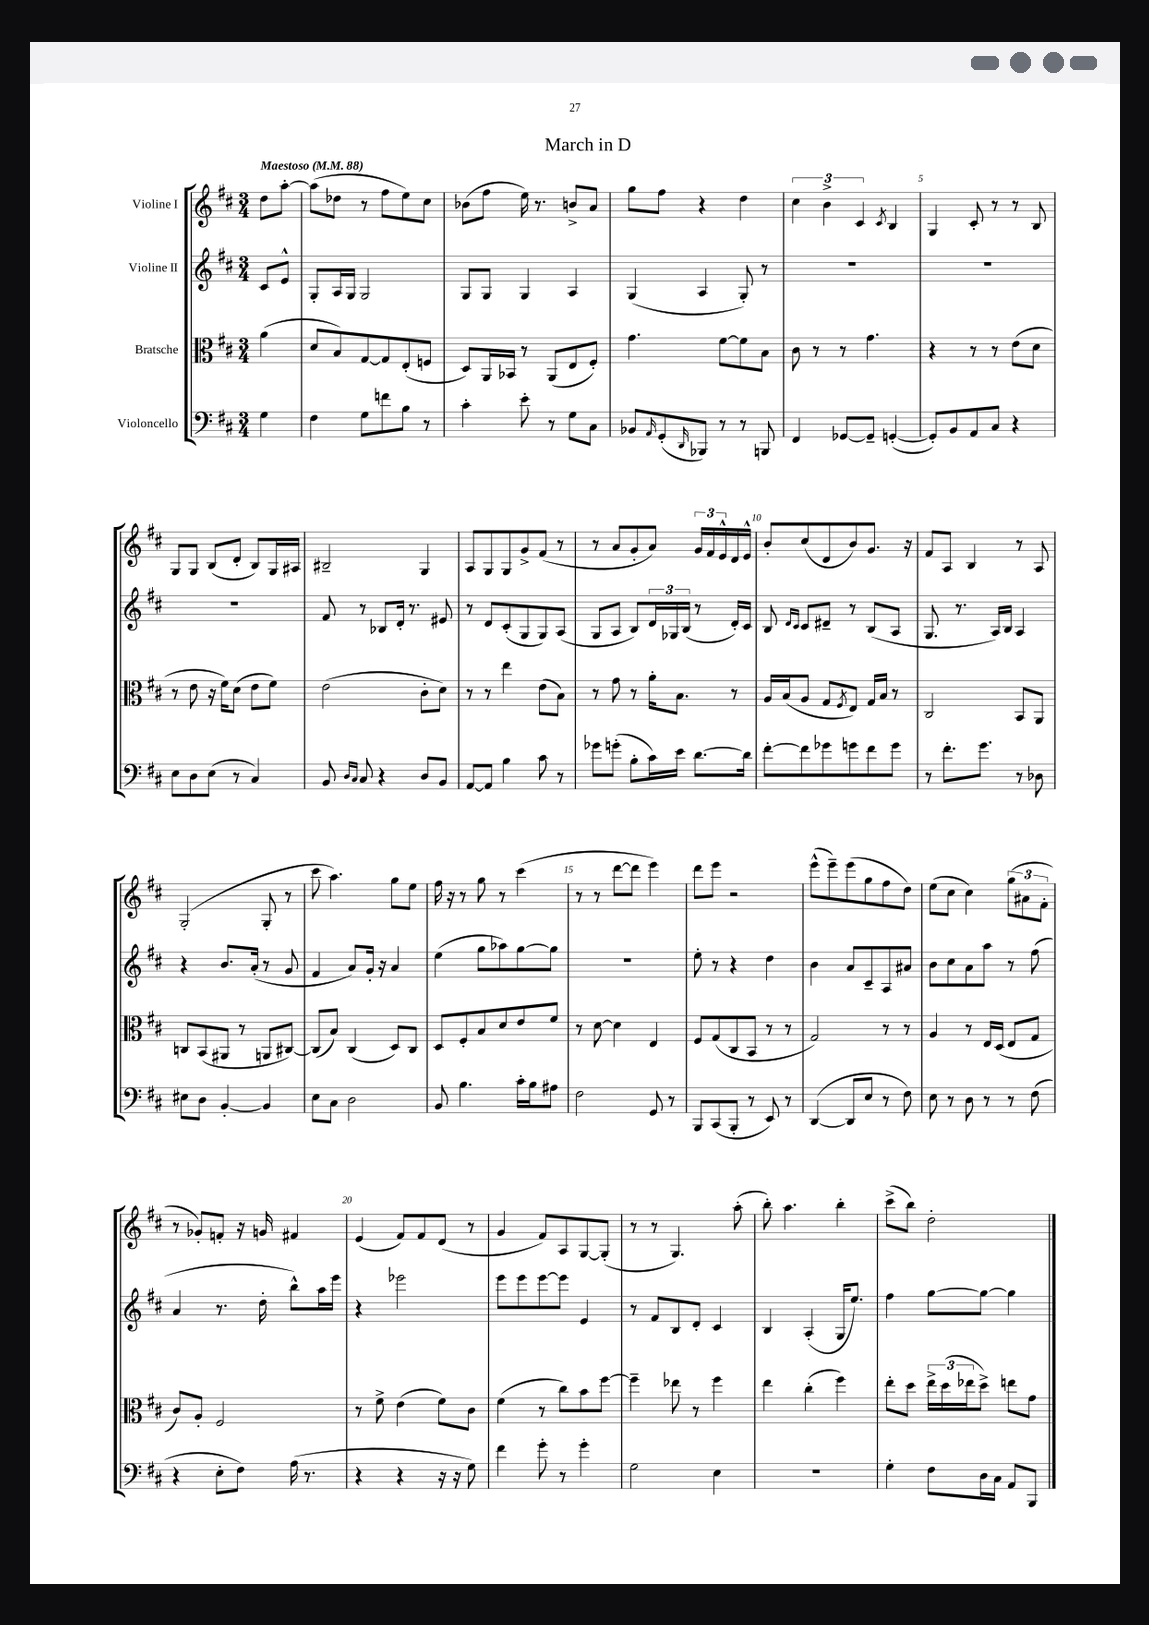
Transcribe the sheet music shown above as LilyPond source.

\header { title = "March in D" }
<<
\new StaffGroup <<
\new Staff = "s0" \with { instrumentName = "Violine I" } {
    \clef treble \key d \major \numericTimeSignature \time 3/4 \partial 4 \tempo "Maestoso" 4 = 88
    d''8 a''8~-. |
    a''8( des''8 r8 fis''8 e''8) cis''8 |
    bes'8( fis''8 e''16) r8. b'8-> a'8 |
    g''8 fis''8 r4 d''4 |
    \tuplet 3/2 { cis''4 b'4-> cis'4 } \acciaccatura { cis'8 } b4 |
    g4 cis'8-. r8 r8 b8 |
    g8 g8 b8( d'8-. b8) g16 ais16 |
    bis2-- g4 |
    a8 g8 g8 g'8-> fis'8( r8 |
    r8 a'8 g'8-. a'8) \tuplet 3/2 { g'16 fis'16 e'16-^ } d'16 e'16-^ |
    b'8-. cis''8( d'8 b'8) g'8. r16 |
    fis'8 a8 b4 r8 a8 |
    g2-.( g8-. r8 |
    cis'''8 a''4.) g''8 e''8 |
    fis''16 r16 r8 g''8 r8 cis'''4( |
    r8 r8 d'''8~ d'''8 e'''4) |
    d'''8 e'''8 r2 |
    e'''8-^( e'''8--) e'''8( g''8 fis''8 d''8) |
    e''8( cis''8 cis''4) \tuplet 3/2 { g''8( ais'8 fis'8-. } |
    r8 ges'8-.) f'8-. r16 g'16 fis'4 |
    e'4( fis'8) fis'8 d'8( r8 |
    g'4 fis'8) a8 g8~ g8-.( |
    r8 r8 g4.) a''8-.( |
    b''8-.) a''4. b''4-. |
    cis'''8->( b''8) d''2-. \bar "|." |
}
\new Staff = "s1" \with { instrumentName = "Violine II" } {
    \clef treble \key d \major \numericTimeSignature \time 3/4 \partial 4
    cis'8 e'8-^ |
    g8-. a16 g16 g2 |
    g8 g8 g4 a4 |
    g4( a4 g8-.) r8 |
    R2. |
    R2. |
    R2. |
    fis'8 r8 bes8 d'16-. r8. eis'8 |
    r8 d'8 cis'8-.( g8 g8) a8( |
    g8 a8 b8) \tuplet 3/2 { d'16 ges16 b16( } r8 d'16-.) cis'16 |
    b8 \grace { d'16 cis'16 } cis'8 dis'8-- r8 b8( a8 |
    g8. r8. a16) b16 a4 |
    r4 b'8. a'16-.( r8 g'8 |
    fis'4 a'8) g'16-. r16 a'4 |
    e''4( g''8 aes''8) g''8~ g''8 |
    R2. |
    e''8-. r8 r4 d''4 |
    b'4 a'8 cis'8-- a8 ais'8 |
    b'8 cis''8 a'8 a''8 r8 fis''8( |
    a'4 r8. d''16-. b''8-^) a''16 e'''16 |
    r4 ees'''2 |
    e'''8 e'''8 e'''8~ e'''8 e'4 |
    r8 fis'8 b8 d'8-. cis'4 |
    b4 a4-.( g16 e''8.) |
    fis''4 g''8~ g''8~ g''4 \bar "|." |
}
\new Staff = "s2" \with { instrumentName = "Bratsche" } {
    \clef alto \key d \major \numericTimeSignature \time 3/4 \partial 4
    a'4( |
    d'8 b8) g8~ g8 e8-.( f8 |
    d8) a,16 bes,16 r8 a,8( e8 fis8-.) |
    g'4. fis'8~ fis'8 b8 |
    cis'8 r8 r8 g'4. |
    r4 r8 r8 e'8( d'8 |
    r8 e'8 r16 fis'16) d'8( e'8 fis'8) |
    e'2( cis'8-. d'8) |
    r8 r8 e''4 e'8( b8) |
    r8 g'8 r8 a'16-. b8. r8 |
    a16 b16( a8 g8 \acciaccatura { fis8 } e8) g16 b16 r8 |
    cis2 b,8 a,8 |
    c8 b,8( ais,8 r8 a,8 cis8~) |
    cis8( b8) cis4( d8) cis8 |
    d8 fis8-. b8 d'8 e'8 fis'8 |
    r8 d'8~ d'4 e4 |
    fis8 g8( cis8 b,8 r8 r8 |
    g2) r8 r8 |
    a4 r8 e16 d16( e8 g8 |
    cis'8) a8-. fis2 |
    r8 fis'8-> e'4( fis'8) cis'8 |
    fis'4( r8 cis''8) b'8 fis''8~ |
    fis''4-- ees''8 r8 fis''4 |
    e''4 cis''4-.( fis''4) |
    e''8-. d''8 \tuplet 3/2 { e''16-> d''16( ees''16 } d''8->) e''8 g'8 \bar "|." |
}
\new Staff = "s3" \with { instrumentName = "Violoncello" } {
    \clef bass \key d \major \numericTimeSignature \time 3/4 \partial 4
    g4 |
    fis4 g8 f'8 b8 r8 |
    cis'4-. e'8-. r8 g8 cis8 |
    bes,8 \grace { a,16 } g,8-.( \grace { d,16 } bes,,8) r8 r8 b,,8 |
    fis,4 ges,8~ ges,8-- g,4~-.( |
    g,8-.) b,8 a,8 cis8 r4 |
    e8 d8 e8( r8 cis4) |
    b,8 \grace { d16 cis16 } cis8 r4 d8 b,8 |
    a,8~ a,8 b4 cis'8 r8 |
    ges'8 g'8-.( b8-. cis'16) e'16 d'8.~ d'16 |
    fis'8~-. fis'8 ges'8 g'8 fis'8 g'8 |
    r8 fis'8.-. g'8. r8 des8 |
    eis8 d8 b,4~-. b,4 |
    e8 cis8 d2 |
    b,8 b4. cis'16-. b16 ais8 |
    fis2 g,8 r8 |
    b,,8 cis,8( b,,8-. r8 e,8) r8 |
    d,4~( d,8 e8 r8 fis8) |
    e8 r8 d8 r8 r8 fis8( |
    r4 e8-. fis8) a16( r8. |
    r4 r4 r16 r16 g8) |
    fis'4 g'8-. r8 g'4-. |
    g2 e4 |
    R2. |
    g4-. fis8 d16 cis16 a,8 b,,8 \bar "|." |
}
>>
>>
\layout { \context { \Score \override BarNumber.break-visibility = ##(#f #t #t) barNumberVisibility = #(every-nth-bar-number-visible 5) } }
